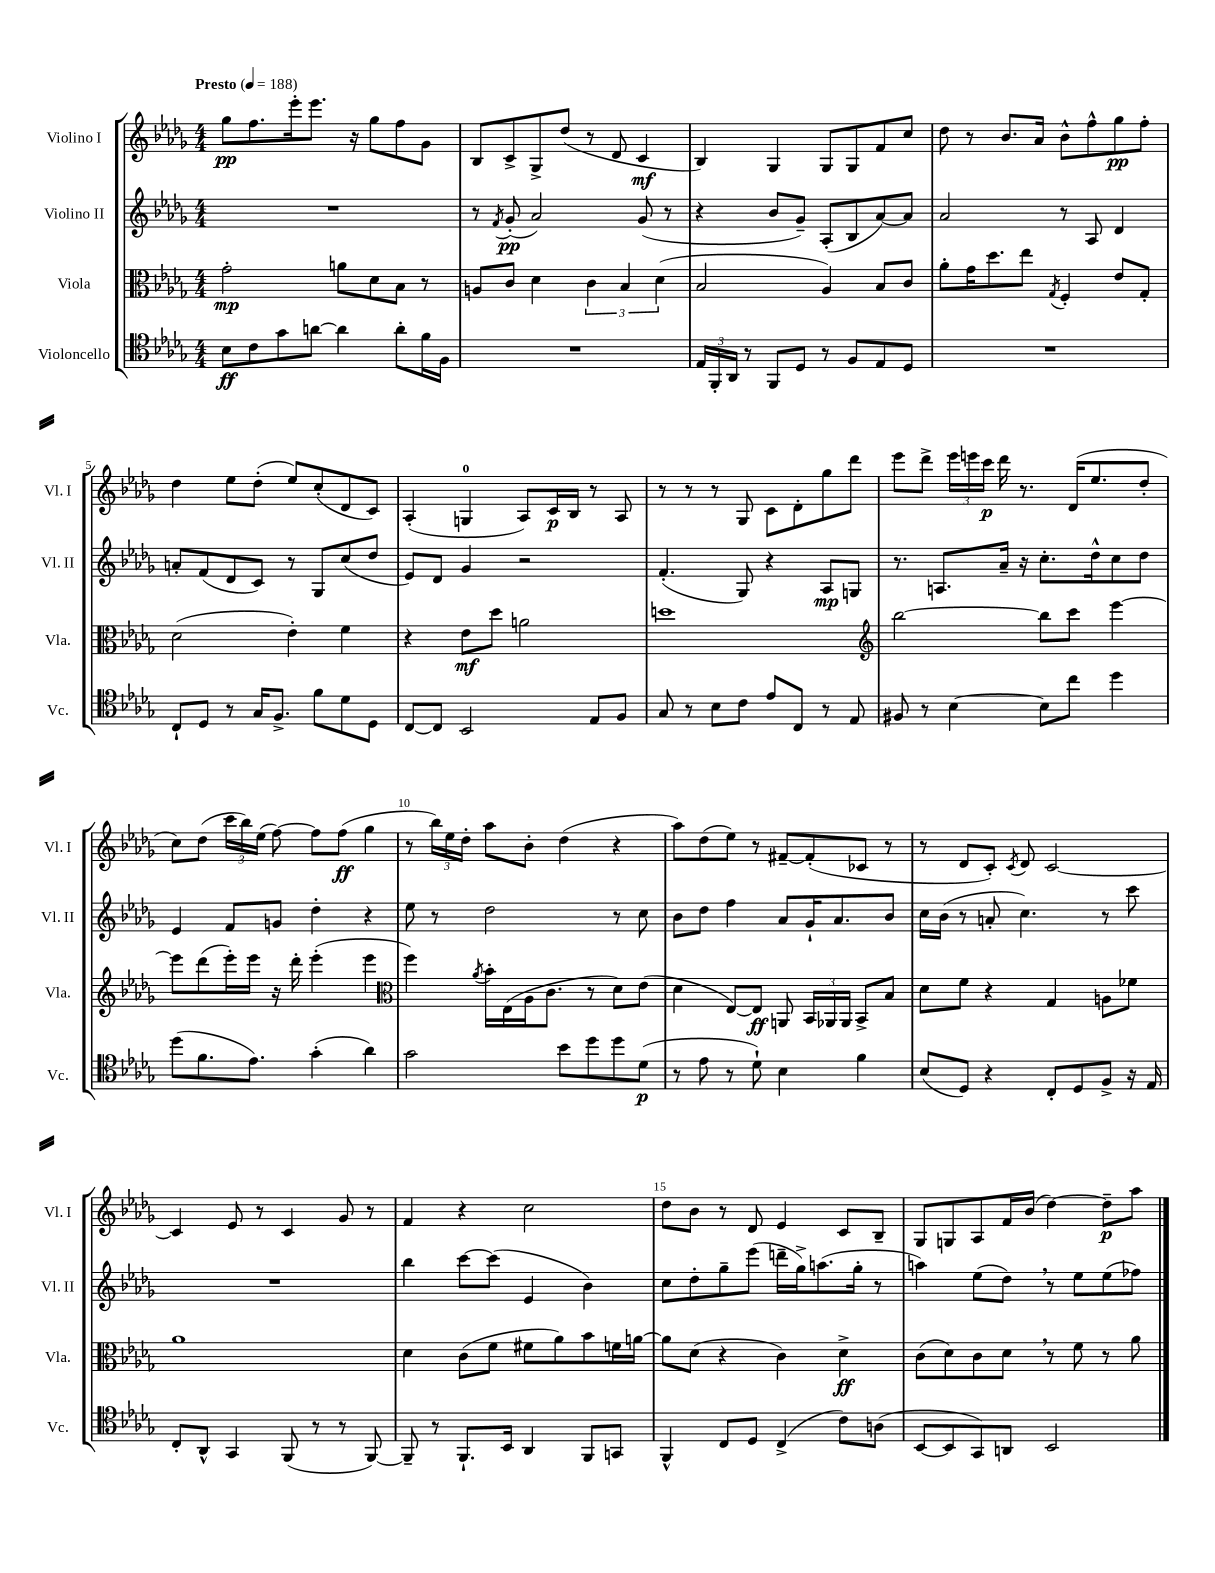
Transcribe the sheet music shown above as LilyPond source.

<<
\new StaffGroup <<
\new Staff = "s0" \with { instrumentName = "Violino I" shortInstrumentName = "Vl. I" } {
    \clef treble \key des \major \numericTimeSignature \time 4/4 \tempo "Presto" 4 = 188
    \autoBeamOff ges''8[\pp f''8. ees'''16-. ees'''8.] r16 ges''8[ f''8 ges'8] |
    bes8[ c'8-> ges8-> des''8]( r8 des'8 c'4\mf |
    bes4) ges4 ges8[ ges8 f'8 c''8] |
    des''8 r8 bes'8.[ aes'16] bes'8[-^ f''8-^ ges''8\pp f''8]-. |
    des''4 ees''8[ des''8]-.( ees''8[) c''8-.( des'8 c'8]) |
    aes4-.( g4-0 aes8[) c'16\p bes16] r8 aes8 |
    r8 r8 r8 ges8 c'8[ des'8-. ges''8 des'''8] |
    ees'''8[ des'''8]-> \tuplet 3/2 { ees'''16[ e'''16 c'''16]\p } des'''16 r8. des'16[( ees''8. des''8]-. |
    c''8[) des''8]( \tuplet 3/2 { c'''16[ bes''16) ees''16]( } f''8~) f''8[ f''8]\ff( ges''4 |
    r8 \tuplet 3/2 { bes''16[) ees''16 des''16]-. } aes''8[ bes'8]-. des''4( r4 |
    aes''8[) des''8( ees''8]) r8 fis'8[~-- fis'8-.( ces'8] r8 |
    r8 des'8[ c'8]-.) \acciaccatura { c'8 } des'8 c'2~ |
    c'4 ees'8 r8 c'4 ges'8 r8 |
    f'4 r4 c''2 |
    des''8[ bes'8] r8 des'8 ees'4 c'8[ bes8]-- |
    ges8[ g8 aes8 f'16 bes'16]( des''4~) des''8[--\p aes''8] \bar "|." |
}
\new Staff = "s1" \with { instrumentName = "Violino II" shortInstrumentName = "Vl. II" } {
    \clef treble \key des \major \numericTimeSignature \time 4/4
    \autoBeamOff R1 |
    r8 \acciaccatura { f'8 } ges'8-.\pp( aes'2) ges'8( r8 |
    r4 bes'8[ ges'8]--) aes8[-.( bes8 aes'8~) aes'8] |
    aes'2 r8 aes8 des'4 |
    a'8[-. f'8( des'8 c'8]) r8 ges8[ c''8( des''8] |
    ees'8[) des'8] ges'4 r2 |
    f'4.-.( ges8) r4 aes8[\mp g8] |
    r8. a8.[ aes'16]-- r16 c''8.[-. des''16-^ c''8 des''8] |
    ees'4 f'8[ g'8] des''4-. r4 |
    ees''8 r8 des''2 r8 c''8 |
    bes'8[ des''8] f''4 aes'8[ ges'16-! aes'8. bes'8] |
    c''16[ bes'16]( r8 a'8-. c''4.) r8 c'''8 |
    R1 |
    bes''4 c'''8[~ c'''8]( ees'4 bes'4) |
    c''8[ des''8-. ges''8-- ees'''8]( d'''16[-- ges''16->) a''8.( ges''16]-. r8 |
    a''4) ees''8[( des''8]) \breathe r8 ees''8[ ees''8( fes''8]) \bar "|." |
}
\new Staff = "s2" \with { instrumentName = "Viola" shortInstrumentName = "Vla." } {
    \clef alto \key des \major \numericTimeSignature \time 4/4
    \autoBeamOff ges'2-.\mp a'8[ des'8 bes8] r8 |
    a8[ c'8] des'4 \tuplet 3/2 { c'4 bes4 des'4( } |
    bes2 aes4) bes8[ c'8] |
    aes'8[-. ges'16 des''8. ees''8] \acciaccatura { ges8 } f4-. ees'8[ ges8]-. |
    des'2( ees'4-.) f'4 |
    r4 ees'8[\mf des''8] a'2 |
    d''1 |
    \clef treble bes''2~ bes''8[ c'''8] ees'''4~ |
    ees'''8[ des'''8( ees'''16-.) ees'''16] r16 des'''16-. ees'''4-.( ees'''4 |
    \clef alto f''4) \acciaccatura { aes'8 } bes'16[-. ees16( aes16 c'8.] r8 des'8[) ees'8]( |
    des'4 ees8[~) ees8]\ff a,8 \tuplet 3/2 { bes,16[ aes,16 aes,16] } bes,8[-> bes8] |
    des'8[ f'8] r4 ges4 a8[ fes'8] |
    aes'1 |
    des'4 c'8[( f'8] fis'8[ aes'8) bes'8 f'16 a'16]~ |
    a'8[ des'8]( r4 c'4) des'4->\ff |
    c'8[( des'8) c'8 des'8] \breathe r8 f'8 r8 aes'8 \bar "|." |
}
\new Staff = "s3" \with { instrumentName = "Violoncello" shortInstrumentName = "Vc." } {
    \clef tenor \key des \major \numericTimeSignature \time 4/4
    \autoBeamOff bes8[\ff c'8 ges'8 a'8]~ a'4 a'8[-. f'16 f16] |
    R1 |
    \tuplet 3/2 { ees16[ f,16-. aes,16] } r8 f,8[ des8] r8 f8[ ees8 des8] |
    R1 |
    c8[-! des8] r8 ges16[ f8.]-> f'8[ des'8 des8] |
    c8[~ c8] bes,2 ees8[ f8] |
    ges8 r8 bes8[ c'8] ees'8[ c8] r8 ees8 |
    fis8 r8 bes4~ bes8[ c''8] des''4 |
    des''8[( f'8. ees'8.]) ges'4-.( aes'4) |
    ges'2 bes'8[ des''8 des''8 des'8]\p( |
    r8 ees'8 r8 des'8-!) bes4 f'4 |
    bes8[( des8]) r4 c8[-. des8 f8]-> r16 ees16 |
    c8[-. aes,8]-^ ges,4 f,8( r8 r8 f,8~) |
    f,8-- r8 f,8.[-! bes,16] aes,4 f,8[ g,8] |
    f,4-^ c8[ des8] c4->( c'8[) a8]( |
    bes,8[~ bes,8 ges,8) a,8] bes,2 \bar "|." |
}
>>
>>
\layout { \context { \Score \override BarNumber.break-visibility = ##(#f #t #t) barNumberVisibility = #(every-nth-bar-number-visible 5) } }
